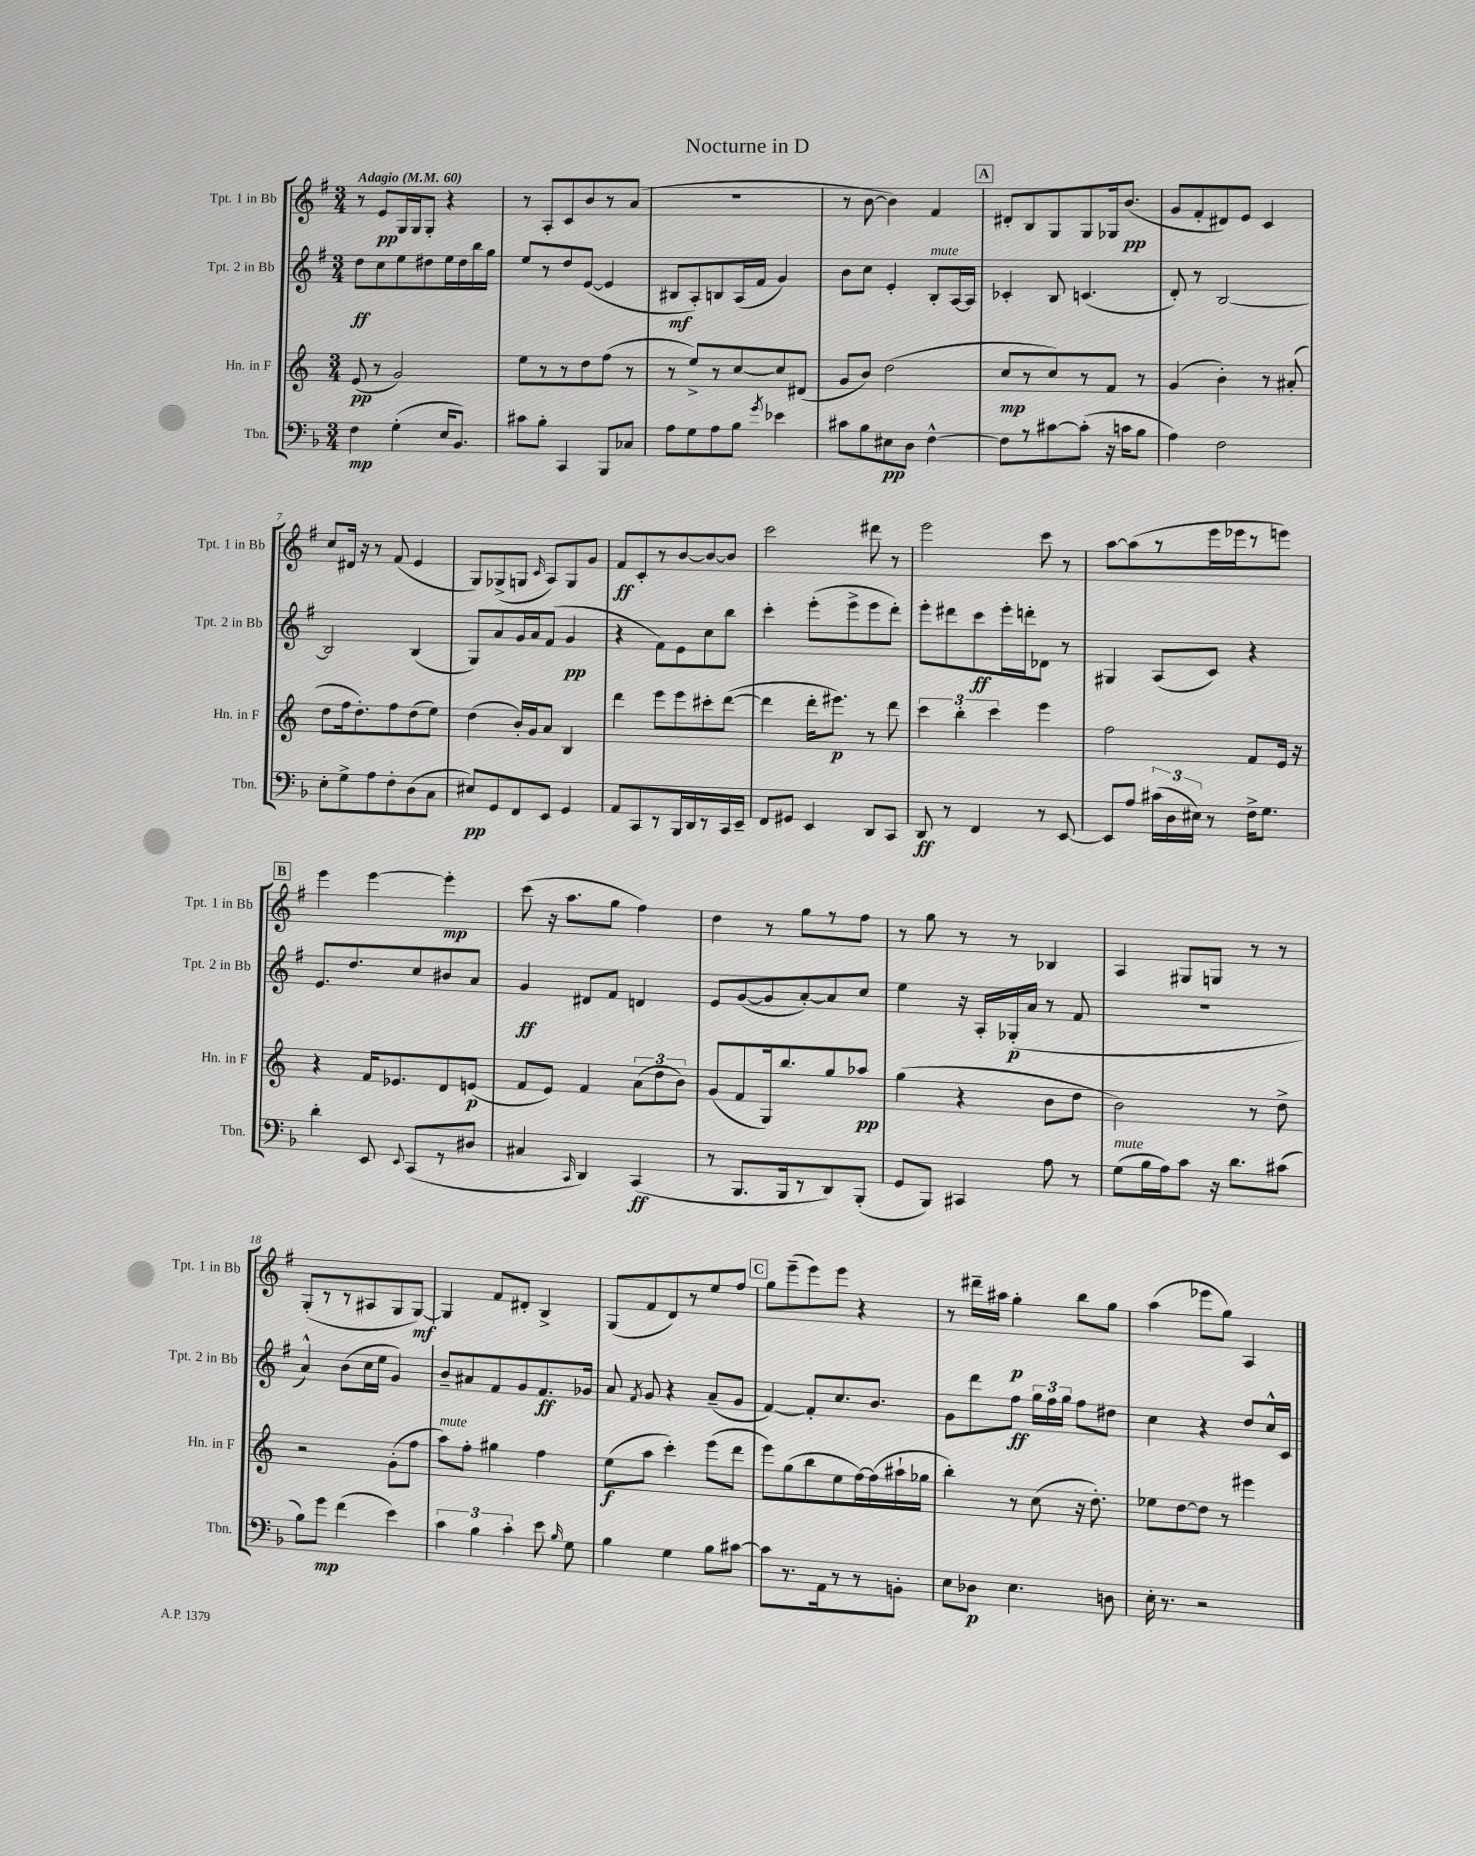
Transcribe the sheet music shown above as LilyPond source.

\header { title = "Nocturne in D" }
<<
\new StaffGroup <<
\new Staff = "s0" \with { instrumentName = "Tpt. 1 in Bb" shortInstrumentName = "Tpt. 1 in Bb" } {
    \clef treble \key g \major \numericTimeSignature \time 3/4 \tempo "Adagio" 4 = 60
    \autoBeamOff r8 e'8[\pp g16 g16 g8]-. r4 |
    r8 a8[-. c'8 b'8 r8 a'8]( |
    R2. |
    r8 b'8~ b'4) fis'4 |
    \mark \markup { \box "A" } dis'8[-. b8 g8 g8 ges16 b'8.]\pp( |
    g'8[ fis'8-. dis'8) e'8] c'4 |
    c''8[ dis'16] r16 r8 fis'8( e'4 |
    g8[) ges8->( g8] \grace { c'16 } a8[) g8 g'8] |
    fis'8[\ff c'8-. r8 b'8~ b'8~ b'8] |
    c'''2 dis'''8 r8 |
    e'''2 c'''8 r8 |
    a''8[~ a''8( r8 e'''16 ees'''16 r8 e'''8]) |
    \mark \markup { \box "B" } e'''4 e'''4~ e'''4-.\mp |
    c'''8( r16 a''8.[ g''8] fis''4) |
    d''4 r8 g''8[ r8 fis''8] |
    r8 g''8 r8 r8 bes4 |
    a4 gis8[ g8] r8 r8 |
    g8[-.( r8 r8 ais8 g8 g8]~\mf) |
    g4 fis'8[ dis'8]-. b4-> |
    g8[( fis'8 d'8) r8 e''8 fis''8] |
    \mark \markup { \box "C" } g''8[ e'''8--( e'''8) e'''8] r4 |
    r8 dis'''16[-- ais''16] g''4-.\p b''8[ g''8] |
    a''4( ees'''8[ g''8]) a4 \bar "|." |
}
\new Staff = "s1" \with { instrumentName = "Tpt. 2 in Bb" shortInstrumentName = "Tpt. 2 in Bb" } {
    \clef treble \key g \major \numericTimeSignature \time 3/4
    \autoBeamOff d''8[\ff c''8 e''8 dis''8 e''16 dis''16 b''16 g''16] |
    e''8[ r8 d''8 e'8]~( e'4 |
    bis8[\mf a8-.) b8 a16( fis'16] g'4) |
    b'8[ c''8] e'4-. b8[-.^\markup { \italic "mute" } a16~ a16] |
    \mark \markup { \box "A" } ces'4-. b8 c'4.( |
    d'8-.) r8 b2~ |
    b2 b4( |
    g8[) a'8 g'16 a'16 fis'8]( g'4\pp |
    r4 fis'8[) e'8 c''8 b''8] |
    c'''4-. e'''8[-.( e'''8-> e'''8 d'''8]-.) |
    e'''8[-. dis'''8 c'''8\ff e'''16-. d'''16-. des'8] r8 |
    gis4 a8[( c'8]) r4 |
    \mark \markup { \box "B" } e'8.[ d''8. c''8 bis'8 a'8] |
    g'4\ff dis'8[ fis'8] d'4 |
    e'8[ g'8~( g'8 a'8~-.) a'8 c''8] |
    e''4 r16 a16[-. ges16-.\p( a'16] r8 fis'8 |
    R2. |
    a'4-^) b'8[( c''16 e''16] g'4) |
    b'8[-- ais'8 fis'8 g'8 fis'8.\ff ges'16] |
    a'8 \acciaccatura { fis'8 } g'8 r4 a'8[--( g'8] |
    \mark \markup { \box "C" } fis'4~) fis'8[-. c''8. b'8.] |
    g'8[ d'''8 fis''8]\ff \tuplet 3/2 { g''16[ fis''16 g''16] } fis''8[ dis''8] |
    c''4 r4 d''8[ c''16-^ c'16] \bar "|." |
}
\new Staff = "s2" \with { instrumentName = "Hn. in F" shortInstrumentName = "Hn. in F" } {
    \clef treble \key c \major \numericTimeSignature \time 3/4
    \autoBeamOff e'8\pp( r8 g'2) |
    e''8[ r8 r8 d''8 f''8]( r8 |
    r8 e''8[->) r8 c''8~ c''8 dis'8]( |
    g'8[ b'8]) d''2( |
    \mark \markup { \box "A" } c''8[\mp r8 c''8) r8 f'8] r8 |
    g'4( b'4-.) r8 ais'8-.( |
    d''8[ f''16 d''8.-.) f''8 d''8( e''8]) |
    d''4( b'16[-.) g'16 a'8] b4 |
    d'''4 e'''8[ e'''8 cis'''8-. d'''8]~( |
    d'''4 d'''16[-. eis'''8.]\p) r8 d'''8 |
    \tuplet 3/2 { c'''4 b''4-. c'''4 } e'''4 |
    f''2 f'8[ e'16] r16 |
    \mark \markup { \box "B" } r4 f'16[ ees'8. d'8 e'8]\p( |
    f'8[ e'8]) f'4 \tuplet 3/2 { a'8[( d''8 b'8]) } |
    g'8[( f'8 g16) b''8. g''8 aes''8]\pp |
    g''4( r4 b'8[ d''8] |
    b'2) r8 d''8-> |
    r2 g'8[-.( f''8] |
    a''8[^\markup { \italic "mute" }) f''8]-. gis''4 f''4 |
    e''8[\f( a''8] c'''4-.) e'''8[( d'''8] |
    \mark \markup { \box "C" } e'''8[) g''8( b''8 e''8 f''16~) f''16( ais''16-! ges''16] |
    b''4-.) r8 c''8( r16 d''8.-.) |
    ees''8[ d''8~ d''8] r8 eis'''4 \bar "|." |
}
\new Staff = "s3" \with { instrumentName = "Tbn." shortInstrumentName = "Tbn." } {
    \clef bass \key f \major \numericTimeSignature \time 3/4
    \autoBeamOff f4\mp g4-.( e16[ bes,8.]) |
    cis'8[ bes8]-. c,4 bes,,8[ ces8] |
    a8[ g8 a8 bes8] \acciaccatura { g'8 } ees'4 |
    cis'8[ bes8 eis8\pp d8] f4~-^ |
    \mark \markup { \box "A" } f8[ r8 cis'8~ cis'8]-.( r16 c'16[ bes8] |
    a4) f2 |
    e8[-. g8-> a8 f8-. d8( c8] |
    eis8[\pp) g,8 f,8 e,8] g,4 |
    a,8[ c,8 r8 bes,,16 d,16 r8 c,16 e,16]-- |
    f,8[ gis,8] e,4 d,8[ c,8] |
    d,8\ff r8 f,4 r8 e,8~ |
    e,8[ a8] \tuplet 3/2 { cis'16[( d16 eis16]) } r8 f16[-> g8.] |
    \mark \markup { \box "B" } d'4-. e,8 \appoggiatura { e,8 } c,8[( r8 dis8] |
    cis4 \grace { c,16 } d,4) c,4\ff( |
    r8 bes,,8.[ bes,,16 r8 d,8) bes,,8]-.( |
    g,8[ bes,,8]) cis,4 a8 r8 |
    g8[^\markup { \italic "mute" }( bes16 a16) c'8] r16 d'8.[ cis'8]( |
    bes8[) g'8]\mp f'4( e'4) |
    \tuplet 3/2 { c'4 bes4 c'4-. } e'8 \grace { bes16 } g8 |
    bes4 g4 bes8[ cis'8]~ |
    \mark \markup { \box "C" } cis'8[ r8. a,16 r8 r8 b,8]-. |
    e8[ des8]\p e4. d8 |
    e16-. r8. r2 \bar "|." |
}
>>
>>
